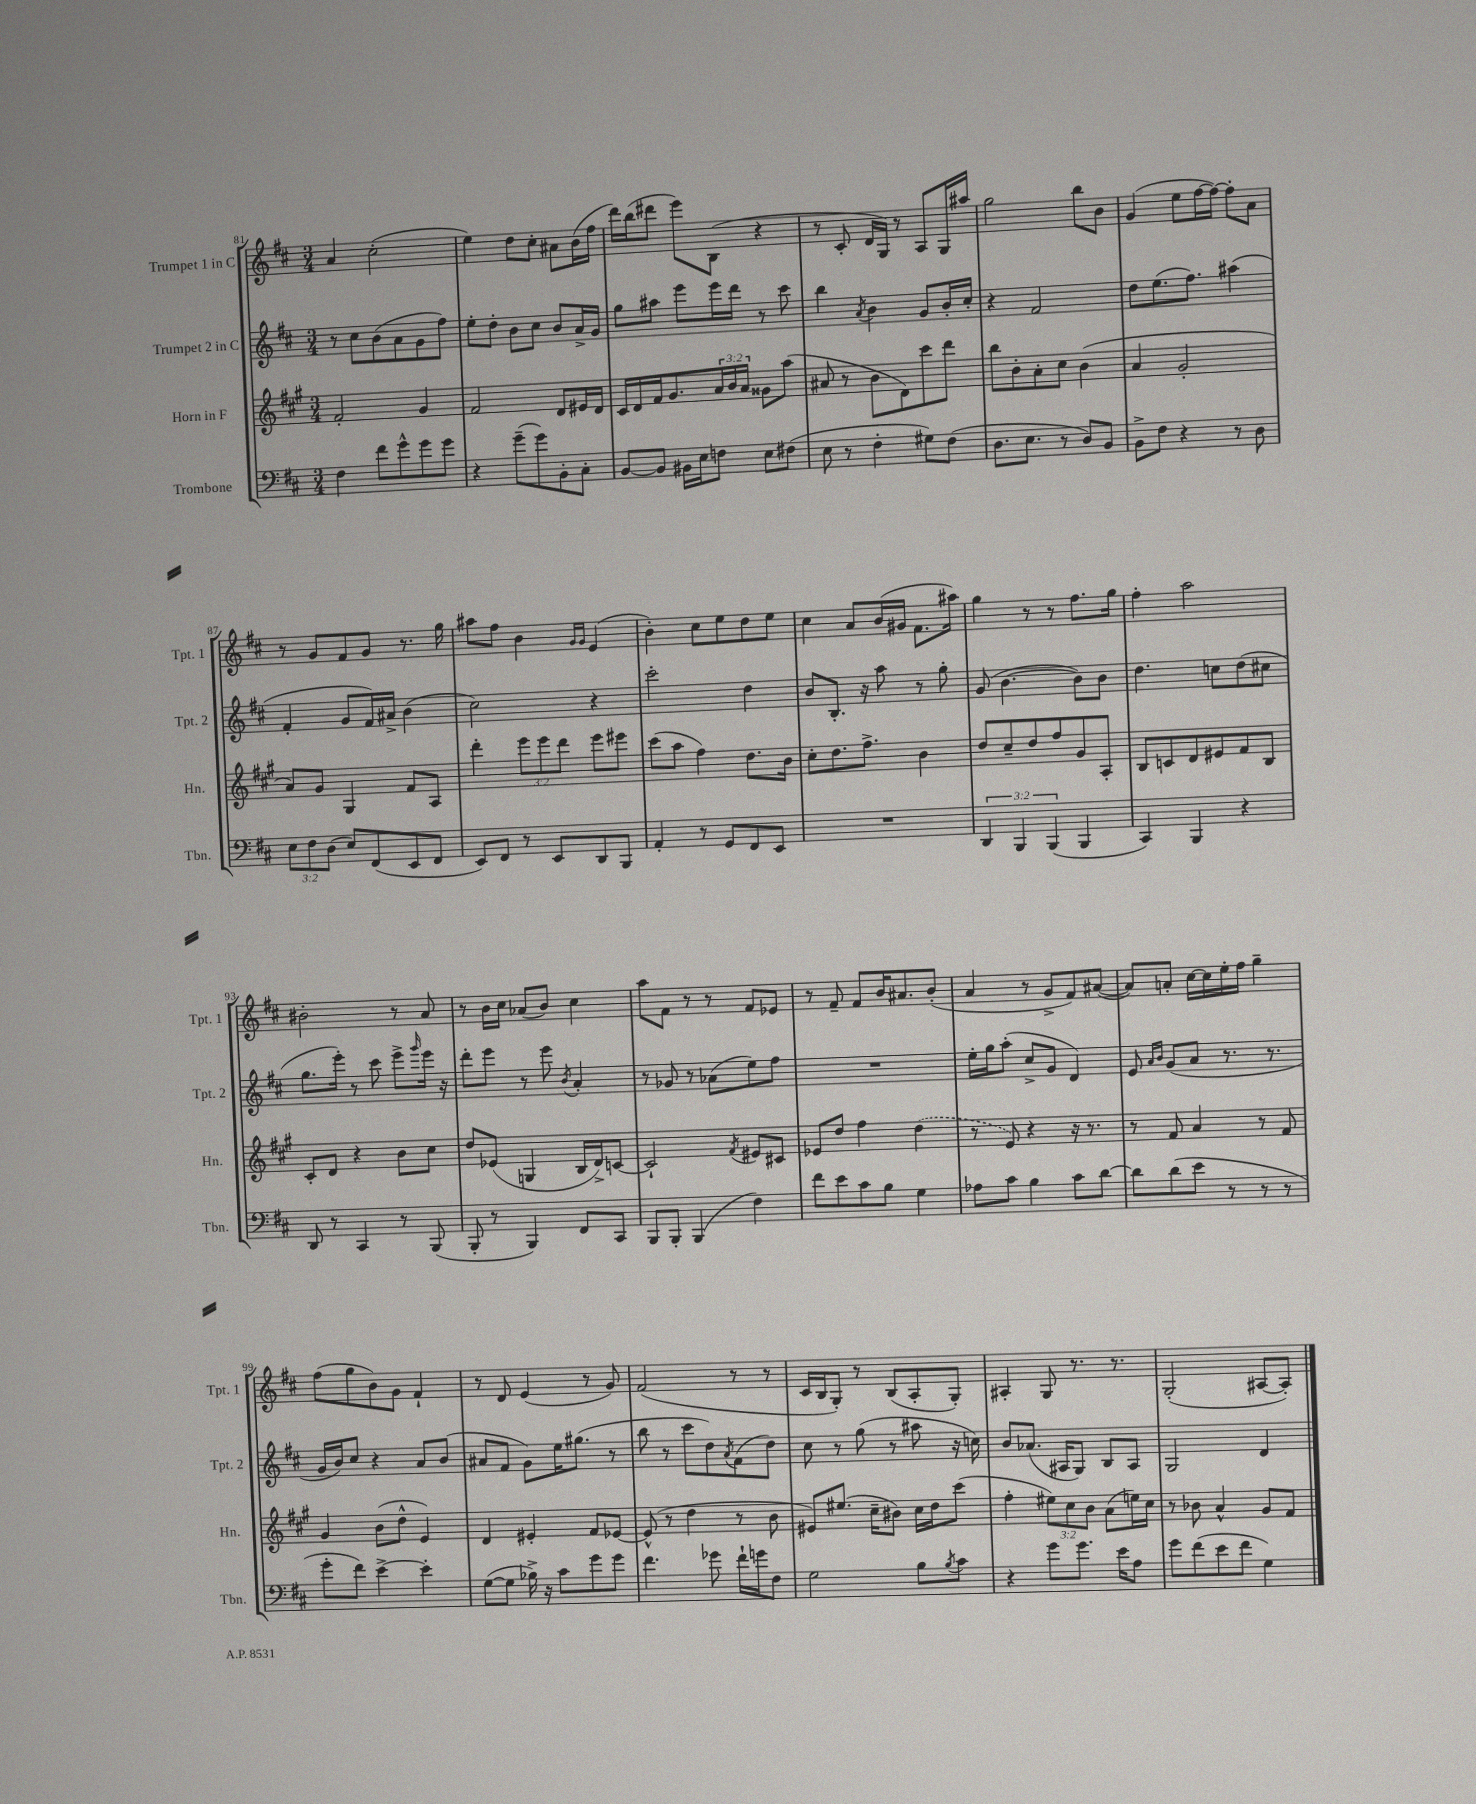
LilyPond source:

<<
\new StaffGroup <<
\new Staff = "s0" \with { instrumentName = "Trumpet 1 in C" shortInstrumentName = "Tpt. 1" } {
    \clef treble \key d \major \numericTimeSignature \time 3/4
    a'4 cis''2-.( |
    e''4) d''8 cis''8-. ais'8 b'16( fis''16 |
    d'''16) b''16( dis'''8 e'''8) b8( r4 |
    r8 cis'8-. d'16 g16) r8 a8 g16 ais''16 |
    g''2 b''8 b'8 |
    g'4( e''8 fis''16~ fis''16~) fis''8-. a'8 |
    r8 g'8 fis'8 g'8 r8. g''16 |
    ais''8 fis''8 b'4 \grace { g'16 g'16 } e'4( |
    b'4-.) cis''8 e''8 d''8 e''8 |
    cis''4 a'8 b'16( gis'16 fis'8. ais''16) |
    g''4 r8 r8 fis''8. g''16 |
    fis''4-. a''2 |
    bis'2-. r8 a'8 |
    r8 b'16 cis''16 aes'8( b'8) cis''4 |
    a''8 fis'8 r8 r8 fis'8 ees'8 |
    r8 fis'8-- fis'8 b'16 ais'8. b'8-.( |
    a'4 r8 g'8-> fis'8) ais'8~( |
    ais'8) a'8-. cis''16~ cis''16 e''16-. fis''16 g''4-- |
    fis''8( g''8 b'8) g'8 fis'4-! |
    r8 d'8 e'4( r8 g'8) |
    fis'2( r8 r8 |
    cis'16 b16 g8-.) r8 b8( a8-. g8-.) |
    ais4-. g8 r8. r8. |
    g2-.( ais8~ ais8-.) \bar "|." |
}
\new Staff = "s1" \with { instrumentName = "Trumpet 2 in C" shortInstrumentName = "Tpt. 2" } {
    \clef treble \key d \major \numericTimeSignature \time 3/4
    r8 cis''8 b'8( a'8 g'8 fis''8) |
    e''8-. d''8-. b'8 cis''8 b'8 a'16-> g'16 |
    g''8 ais''8 e'''8 e'''16 d'''16 r8 cis'''8 |
    b''4 \acciaccatura { a'8 } b'4 g'8 b'16-. cis''16-. |
    r4 fis'2 |
    d''8 e''8.( fis''8.) ais''4( |
    fis'4-. g'8 fis'16) ais'16-> b'4( |
    cis''2) r4 |
    cis'''2-. d''4 |
    b'8 b8.-. r16 a''8 r8 g''8-. |
    g'8( b'4.~ b'8) b'8 |
    d''4. c''8 d''8( cis''8 |
    g''8. e'''16-.) r8 cis'''8 e'''8-> \grace { g'''16 } e'''16 r16 |
    d'''8-. e'''8 r8 e'''8 \acciaccatura { b'8 } a'4-. |
    r8 ges'8 r8 aes'8( e''8) fis''8 |
    R2. |
    e''16-. g''16 a''8-.( cis''8-> g'8 d'4) |
    e'8 \grace { a'16 b'16 } g'8( a'8 r8. r8. |
    g'16 b'16) cis''8 r4 a'8 b'8( |
    ais'8 fis'8 g'8) e''16 gis''8.( r8 |
    b''8 r8 cis'''8 d''8) \acciaccatura { a'8 } fis'8( d''8) |
    cis''8 r8 g''8( r8 ais''8 r16 c''16) |
    b'8 aes'8.( ais16 g8) b8 ais8 |
    g2 d'4 \bar "|." |
}
\new Staff = "s2" \with { instrumentName = "Horn in F" shortInstrumentName = "Hn." } {
    \clef treble \key a \major \numericTimeSignature \time 3/4 \override Staff.TupletNumber.text = #tuplet-number::calc-fraction-text
    fis'2-. gis'4 |
    fis'2 d'8 eis'16 d'16 |
    cis'16 d'16 fis'16 gis'8. \tuplet 3/2 { a'16 b'16 a'16 } gisis'8 a''8( |
    ais'8 r8 b'8 d'8) cis'''8 d'''8 |
    b''8 b'8-. a'8-. cis''8 b'4( |
    a'4 gis'2-. |
    a'8) gis'8 gis4 fis'8 a8 |
    d'''4-. \tuplet 3/2 { e'''8 e'''8 d'''8 } e'''8 eis'''8 |
    cis'''8( a''8 fis''4) d''8. b'16 |
    cis''8-. d''8. fis''8.-> b'4 |
    d''8 cis''8-- d''8 fis''8 gis'8 a8-. |
    b8 c'8 d'8 eis'8 fis'8 b8 |
    cis'8-. d'8 r4 b'8 cis''8 |
    d''8 ees'8( g4 b16 d'16->) c'8~ |
    c'2-! \acciaccatura { fis'8 } eis'8 cis'8 |
    ees'8 d''8 fis''4 \once \slurDashed d''4( |
    r8 e'8) r4 r16 r8. |
    r8 fis'8 a'4 r8 fis'8 |
    gis'4 b'8( d''8-^ e'4) |
    d'4 eis'4-. fis'8 ees'8~ |
    ees'8-^( r8 d''4 r8 b'8 |
    eis'8) eis''8.( cis''16-- bis'8) cis''16 d''16 cis'''8( |
    fis''4-. \tuplet 3/2 { eis''8) cis''8 b'8 } a'8( e''16) cis''16 |
    r8 bes'8 a'4-^ gis'8 fis'8 \bar "|." |
}
\new Staff = "s3" \with { instrumentName = "Trombone" shortInstrumentName = "Tbn." } {
    \clef bass \key d \major \numericTimeSignature \time 3/4 \override Staff.TupletNumber.text = #tuplet-number::calc-fraction-text
    fis4 fis'8 g'8-^ g'8 g'8 |
    r4 g'8--( g'8) b,8-. cis8-. |
    b,8~ b,8 bis,16 e16 f8 e8 fis8( |
    e8 r8 fis4-. gis8) fis8( |
    d8. e8. r8 d8) b,8 |
    b,8-> fis8 r4 r8 d8 |
    \tuplet 3/2 { e8 fis8 d8( } e8) fis,8( e,8 fis,8 |
    e,8) fis,8 r8 e,8 d,8 b,,8 |
    a,4-. r8 g,8 fis,8 e,8 |
    R2. |
    \tuplet 3/2 { d,4 b,,4 b,,4( } b,,4 |
    cis,4) b,,4 r4 |
    d,8 r8 cis,4 r8 b,,8( |
    b,,8-. r8 b,,4) fis,8 cis,8 |
    b,,8 b,,8-. b,,4( fis4) |
    fis'8 e'8 cis'8 b8 g4 |
    aes8 cis'8 b4 cis'8 d'8~ |
    d'8 d'8( e'8 r8 r8 r8 |
    g'8-. fis'8) e'4~-> e'4-. |
    g8~( g8 bes16->) r16 cis'8 g'8 g'8 |
    fis'4. ges'8 fis'16-! g'16 fis8 |
    g2 b8 \acciaccatura { b8 } cis'8 |
    r4 g'8 g'8. e'16 a8 |
    g'8 fis'8( e'8 fis'8 g4) \bar "|." |
}
>>
>>
\layout { \context { \Score currentBarNumber = #81 } }
